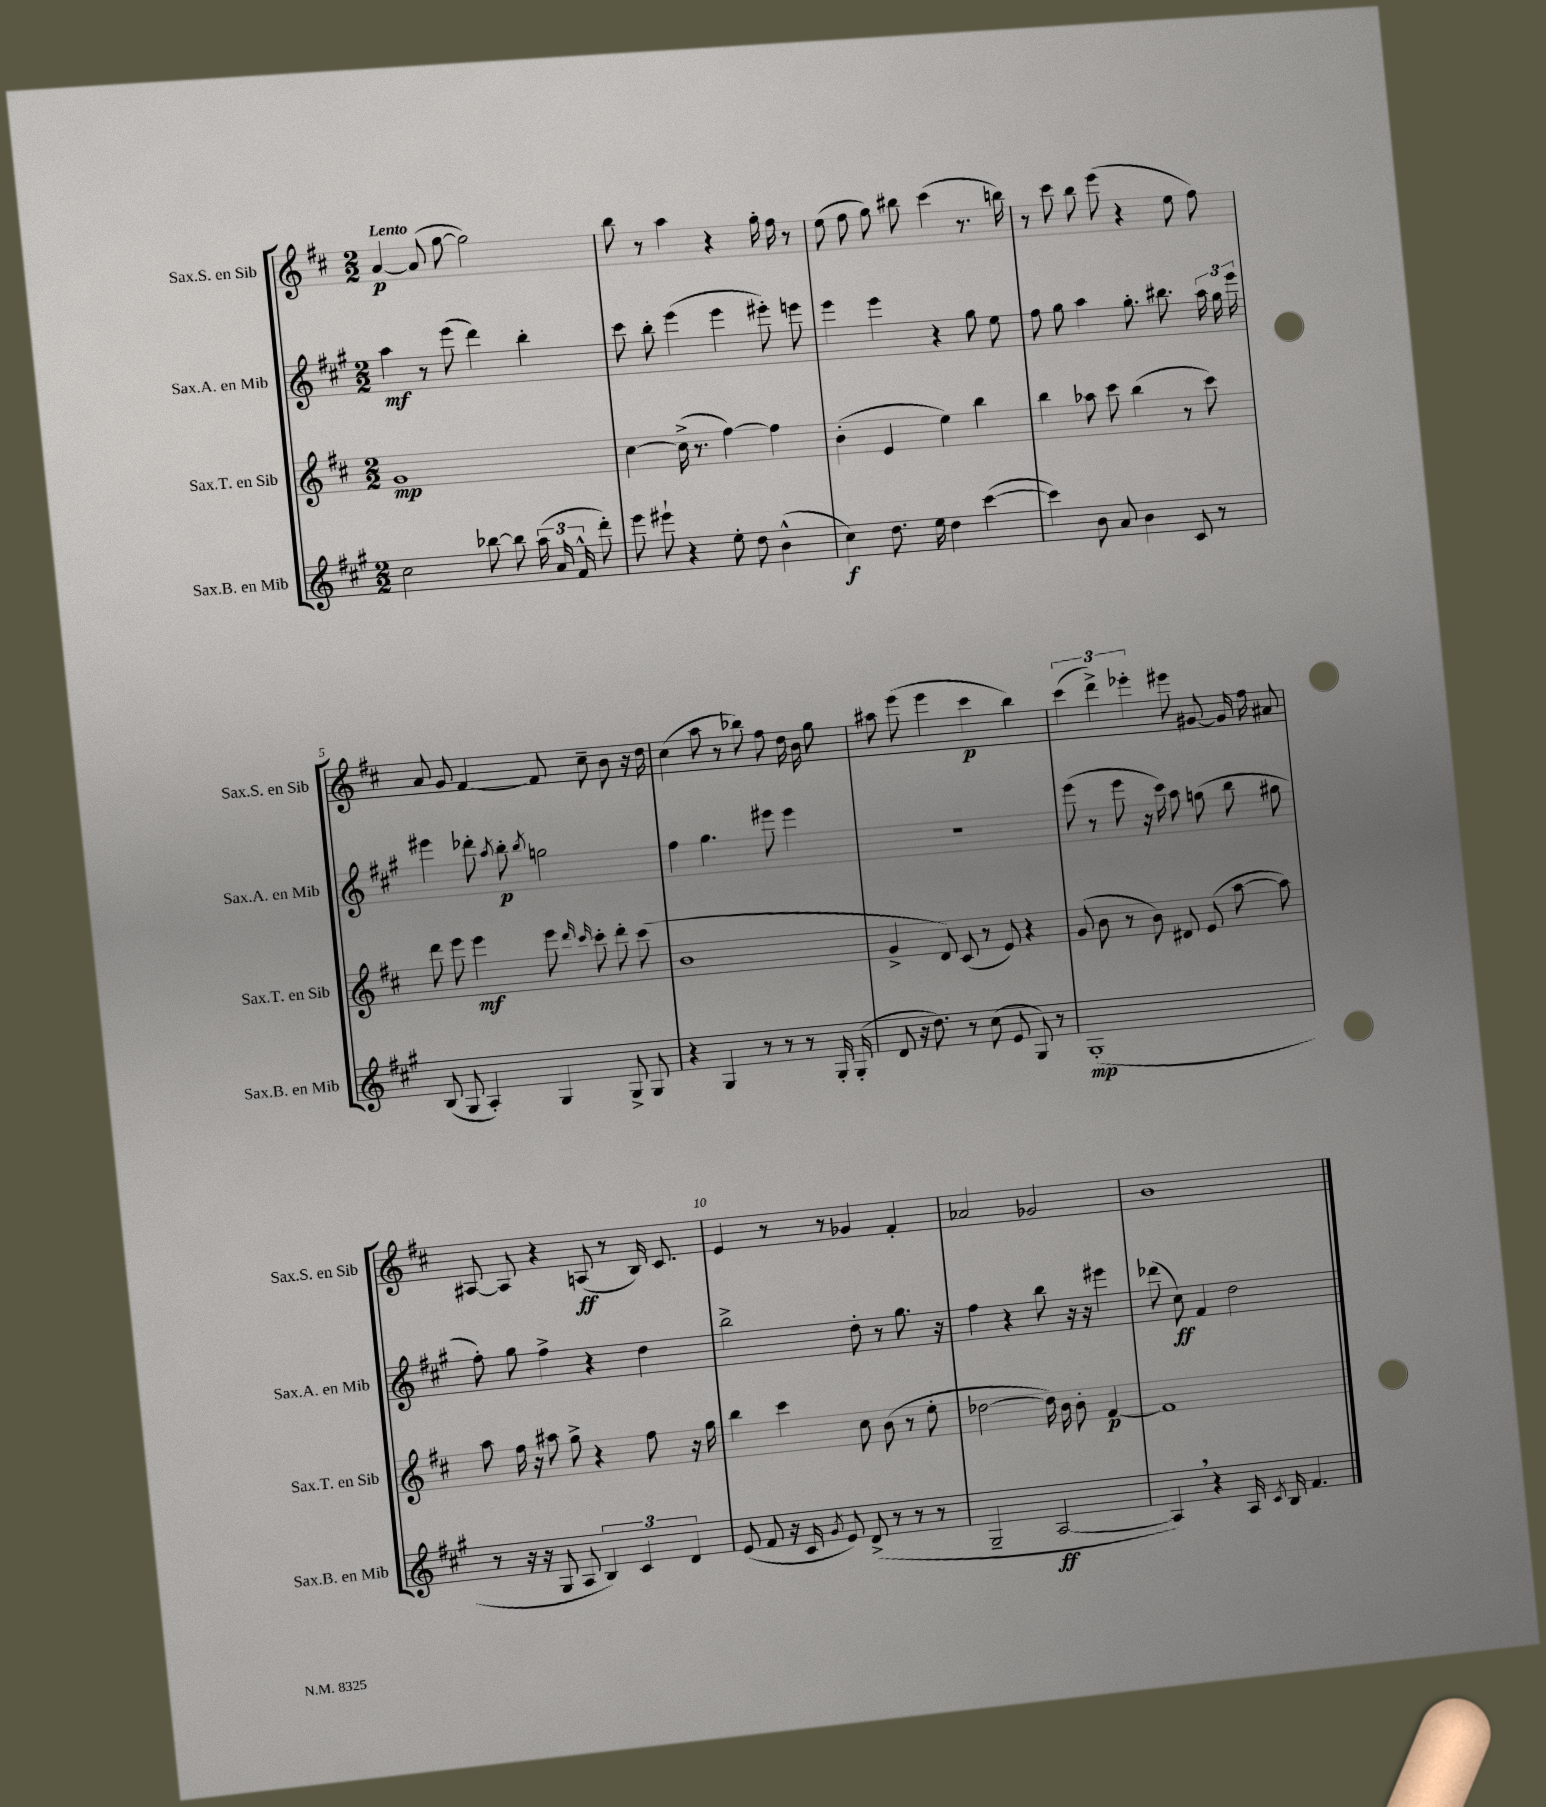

**kern	**kern	**kern	**kern
*staff4	*staff3	*staff2	*staff1
*clefG2	*clefG2	*clefG2	*clefG2
*k[f#c#g#]	*k[f#c#]	*k[f#c#g#]	*k[f#c#]
*M2/2	*M2/2	*M2/2	*M2/2
2cc#\	1g	4aa\	[4a/
.	.	8r	(8a/]
.	.	(8eee\	[8gg\
[8bb-\	.	4ddd\)	2gg\])
8bb-\]	.	.	.
(24aa\	.	4bb'\	.
24a/	.	.	.
24f#^^/	.	.	.
8ddd'\)	.	.	.
=	=	=	=
8eee\	[4cc#\	8ccc#\	8bb\
8eee#`\	.	8bb'\	8r
4r	(16cc#^\]	(4eee\	4aa\
.	8.r	.	.
8ee'\	[4ff#\)	4eee\	4r
8dd\	.	.	.
(4b^^\	4ff#\]	8eee#'\)	16gg'\
.	.	.	16ff#\
.	.	8eee\	8r
=	=	=	=
4cc#\)	(4b'\	4eee\	(8ee\
.	.	.	8ff#\
8.dd\	4e/	4eee\	8gg\)
.	.	.	8bb#\
16ee\	.	.	.
4dd\	4ee\)	4r	(4ccc#\
([4ccc#\	4bb\	8gg#\	8.r
.	.	8ee\	.
.	.	.	16bb\)
=	=	=	=
4ccc#\])	4bb\	8ff#\	8r
.	.	8gg#\	8ccc#\
8b\	8aa-\	4aa\	8bb\
8a/	8ccc#\	.	(8eee\
4b\	(4bb\	8.gg#'\	4r
.	.	8.bb#\	.
8c#/	8r	.	8ee\
8r	8ccc#\)	24aa\	8ff#\)
.	.	24gg#\	.
.	.	24eee\	.
=	=	=	=
(8B/	8ddd\	4eee#\	8a/
8G#/	8eee\	.	8g/
4A'/)	4eee\	8ddd-'\	[4f#/
.	.	8qaa/	.
.	.	8bb'\	.
.	.	8qbb/	.
4G#/	8eee\	2gg\	8f#/]
.	16qqddd/	.	.
.	16qqccc#/	.	.
.	8ccc#'\	.	8cc#~\
8G#^/	8ddd'\	.	8b\
8G#/	(8ccc#\	.	16r
.	.	.	16dd\
=	=	=	=
4r	1b	4ff#\	(4cc#\
4G#/	.	4.gg#\	8aa\
.	.	.	8r
8r	.	.	8bb-\)
8r	.	8eee#\	8ff#\
8r	.	4eee#\	16dd\
.	.	.	16b\
16G#'/	.	.	8gg\
(16G#'/	.	.	.
=	=	=	=
8d/	4g^/	1r	8aa#\
16r	.	.	(8eee\
8.dd\)	.	.	.
.	8d/)	.	4eee\
8r	(8c#/	.	.
(8cc#\	8r	.	4ccc#\
8e/	8e/)	.	.
8G#/)	4r	.	4bb\)
8r	.	.	.
=	=	=	=
(1G#'	(8g/	(8eee\	(6ccc#\
.	8b\	8r	.
.	.	.	6ddd^\)
.	8r	8eee\	.
.	.	.	6eee-'\
.	8b\)	16r	.
.	.	16ccc#\)	.
.	8d#/	8aa\	8eee#\
.	(8e/	(8gg\	[8g#/
.	[8aa\	8bb\	16g#/]
.	.	.	16ff#\
.	8aa\])	8gg#\	8a#/
=	=	=	=
8r	8aa\	8ff#'\)	[8A#/
16r	16ff#\	8gg#\	8A#/]
16r	16r	.	.
8G#/	8aa#\	4ff#^\	4r
8A/	8gg^\	.	.
6B/)	4r	4r	(8A/
.	.	.	8r
6c#/	.	.	.
.	8ff#\	4dd\	16B/)
.	.	.	8.c#/
6d/	.	.	.
.	16r	.	.
.	16gg\	.	.
=	=	=	=
(8e/	4bb\	2bb^\	4e/
8f#/	.	.	.
16r	4ccc#\	.	8r
16c#/	.	.	.
8qg#/	.	.	.
8e/)	.	.	8r
(8d^/	8cc#\	8dd'\	4g-/
8r	(8b\	8r	.
8r	8r	8.gg#\	4f#'/
8r	8ee'\	.	.
.	.	16r	.
=	=	=	=
2G#~/	[2dd-\	4ff#\	2a-/
.	.	4r	.
[2A/	16dd-\])	8bb\	2g-/
.	16b\	.	.
.	8b'\	16r	.
.	.	16r	.
.	[4f#/	4eee#\	.
=	=	=	=
4A/])	1f#]	(8ddd-\	1b
.	.	8cc#\)	.
4r	.	4f#/	.
16A/	.	2dd\	.
8qc#/	.	.	.
16B/	.	.	.
4.f#/	.	.	.
==	==	==	==
*-	*-	*-	*-
